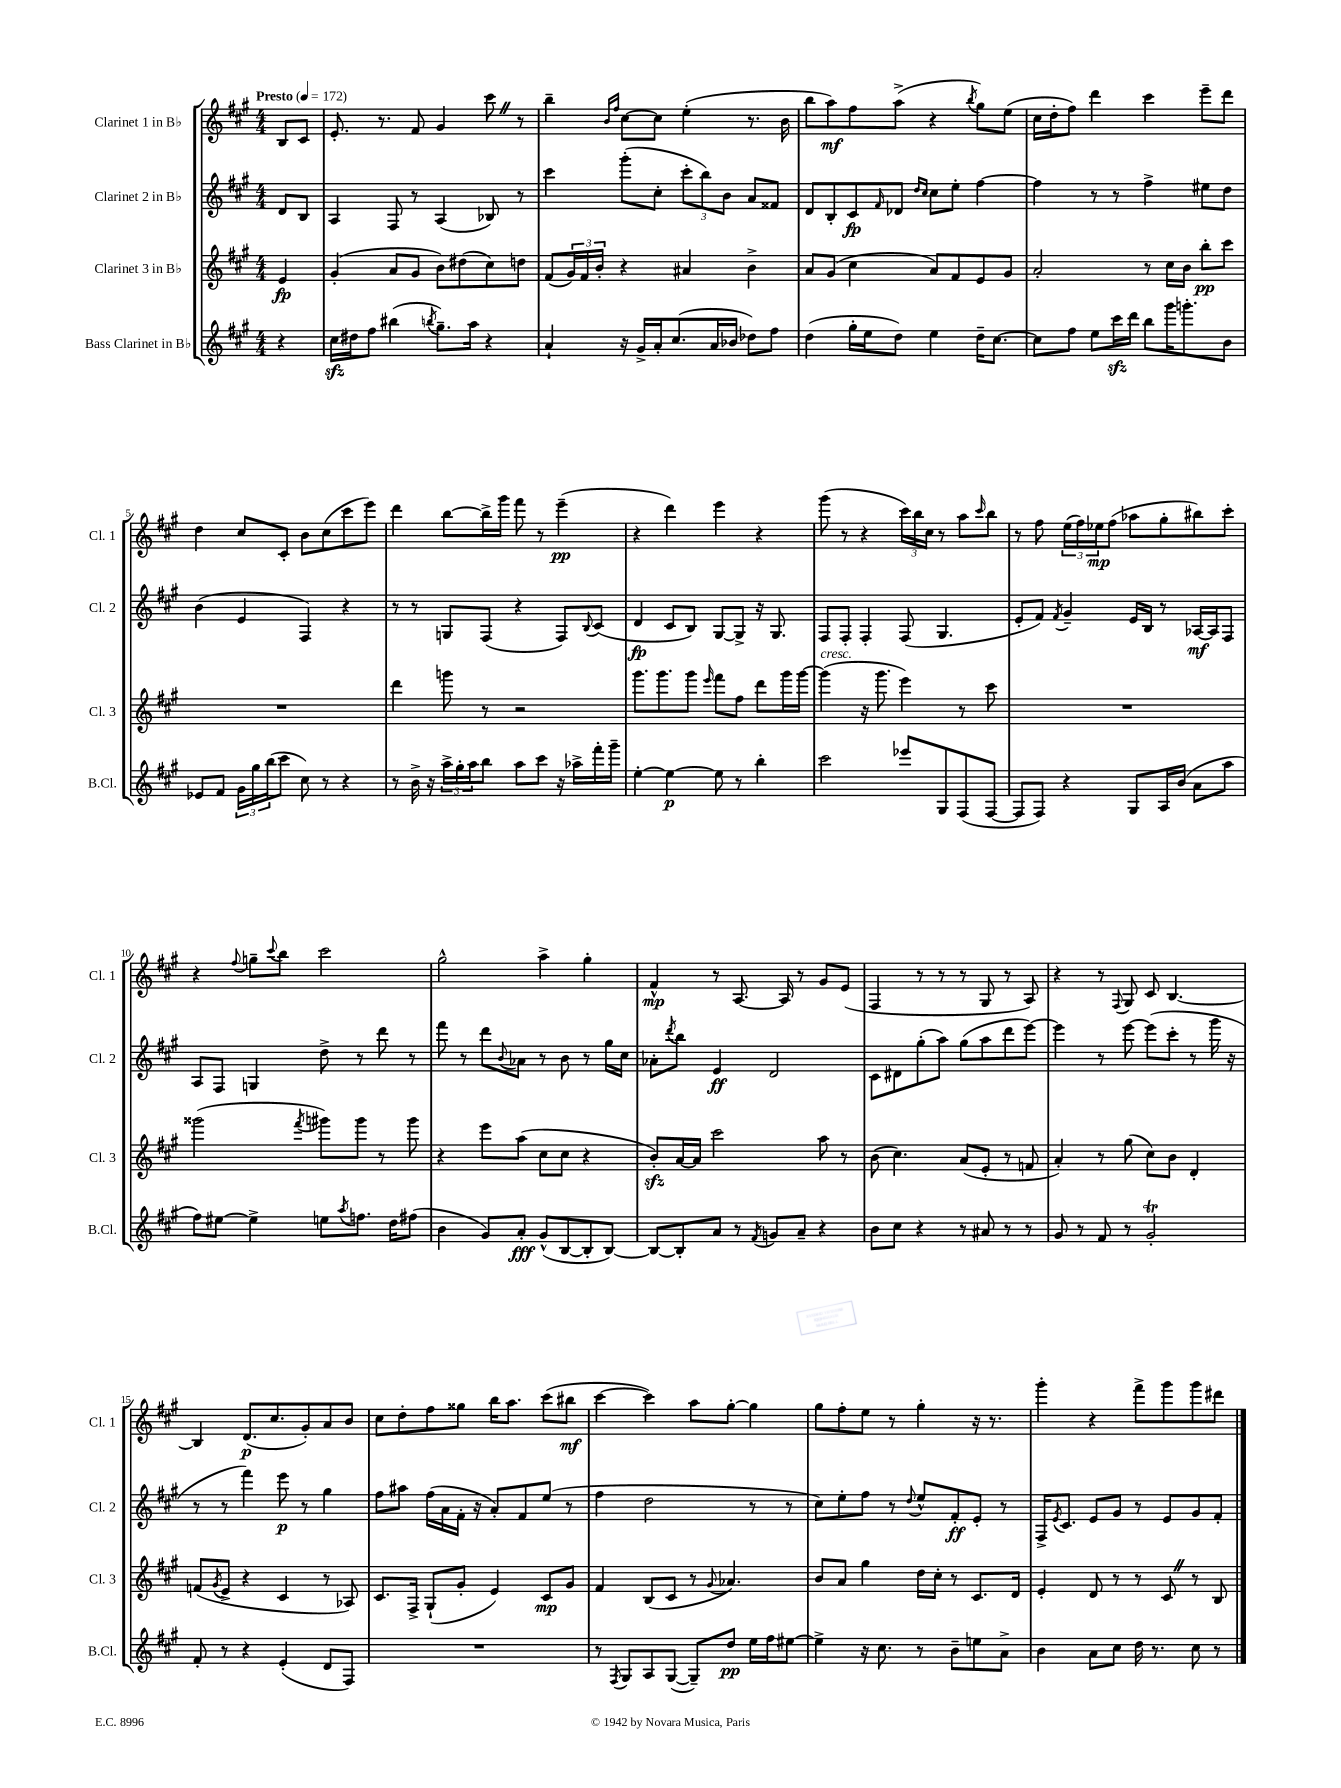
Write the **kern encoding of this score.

**kern	**dynam	**kern	**dynam	**kern	**dynam	**kern	**dynam
*part4	*part4	*part3	*part3	*part2	*part2	*part1	*part1
*staff4	*staff4	*staff3	*staff3	*staff2	*staff2	*staff1	*staff1
*I"Bass Clarinet in B♭	*	*I"Clarinet 3 in B♭	*	*I"Clarinet 2 in B♭	*	*I"Clarinet 1 in B♭	*
*I'B.Cl.	*	*I'Cl. 3	*	*I'Cl. 2	*	*I'Cl. 1	*
*clefG2	*	*clefG2	*	*clefG2	*	*clefG2	*
*k[f#c#g#]	*	*k[f#c#g#]	*	*k[f#c#g#]	*	*k[f#c#g#]	*
*M4/4	*	*M4/4	*	*M4/4	*	*M4/4	*
*MM172	*	*MM172	*	*MM172	*	*MM172	*
=	=	=	=	=	=	=	=
!	!	!	!	!	!	!LO:TX:a:B:t=Presto	!
4r	.	4e/	fp	8d/L	.	8B/L	.
.	.	.	.	8B/J	.	8c#/J	.
=1	=1	=1	=1	=1	=1	=1	=1
16cc#zz\LL	.	(4g#'/	.	4A/	.	8.e'/	.
16dd#X\J	.	.	.	.	.	.	.
8ff#\J	.	.	.	.	.	.	.
.	.	.	.	.	.	8.r	.
(4bb#X\	.	8a/L	.	8F#/	.	.	.
.	.	8g#/J	.	8r	.	8f#/	.
8qbbn/	.	.	.	.	.	.	.
8.gg#~\L)	.	8b\L)	.	(4A/	.	4g#/	.
.	.	(8dd#X\	.	.	.	.	.
16aa\Jk	.	.	.	.	.	.	.
4r	.	8cc#\)	.	8B-X/)	.	8ccc#Z\	.
.	.	8ddn\J	.	8r	.	8r	.
=2	=2	=2	=2	=2	=2	=2	=2
4a`/	.	(8f#/L	.	4ccc#\	.	4bb~\	.
.	.	24g#/L)	.	.	.	.	.
.	.	24f#/	.	.	.	.	.
.	.	24b'/JJ	.	.	.	.	.
.	.	.	.	.	.	16qqb/LL	.
.	.	.	.	.	.	16qqff#/JJ	.
16r	.	4r	.	(8ggg#'\L	.	[8cc#\L	.
16g#^/LL	.	.	.	.	.	.	.
16a'/J	.	.	.	8cc#'\J	.	8cc#\J]	.
(8.cc#/	.	.	.	.	.	.	.
.	.	4a#X/	.	12ccc#'\L	.	(4ee'\	.
.	.	.	.	12bb\)	.	.	.
16a/L	.	.	.	.	.	.	.
.	.	.	.	12b\J	.	.	.
16b-X/JJ	.	.	.	.	.	.	.
8dd-X\L)	.	4b^\	.	8a/L	.	8.r	.
8ff#\J	.	.	.	8f##X/J	.	.	.
.	.	.	.	.	.	16b\	.
=3	=3	=3	=3	=3	=3	=3	=3
(4dd\	.	8a/L	.	8d/L	.	8bb\L	.
.	.	(8g#/J	.	8B'/	.	8aa\)	mf
16gg#'\LL	.	4cc#\	.	8c#/	fp	8ff#\	.
16ee\J	.	.	.	.	.	.	.
.	.	.	.	16qqf#/	.	.	.
8dd\J)	.	.	.	8d-X/J	.	(8aa^\J	.
.	.	.	.	16qqdd/LL	.	.	.
.	.	.	.	16qqcc#/JJ	.	.	.
4ee\	.	8a/L)	.	8cc#\L	.	4r	.
.	.	8f#/	.	8ee'\J	.	.	.
.	.	.	.	.	.	8qbb/	.
16dd~\KL	.	8e/	.	[4ff#\	.	8gg#\L)	.
[8.cc#\J	.	.	.	.	.	.	.
.	.	8g#/J	.	.	.	(8ee\J	.
=4	=4	=4	=4	=4	=4	=4	=4
8cc#\L]	.	2a'/	.	4ff#\]	.	16cc#\LL	.
.	.	.	.	.	.	16dd'\J	.
8ff#\J	.	.	.	.	.	8ff#\J)	.
8ee\L	.	.	.	8r	.	4ddd\	.
16ccc#zz\L	.	.	.	8r	.	.	.
16ddd\JJ	.	.	.	.	.	.	.
8bb\L	.	8r	.	4ff#^\	.	4ccc#\	.
16ggg#\K	.	16cc#\LL	.	.	.	.	.
8.gggn'\	.	16b\JJ	.	.	.	.	.
.	.	8bb'\L	pp	8ee#X\L	.	8eee~\L	.
8b\J	.	8ccc#\J	.	8dd\J	.	8ddd\J	.
!!LO:LB:g=z
=5	=5	=5	=5	=5	=5	=5	=5
8e-X/L	.	1r	.	(4b\	.	4dd\	.
8f#/J	.	.	.	.	.	.	.
24g#\LL	.	.	.	4e/	.	8cc#/L	.
24gg#\	.	.	.	.	.	.	.
(24bb\J	.	.	.	.	.	.	.
8ccc#\J	.	.	.	.	.	8c#'/J	.
8cc#\)	.	.	.	4F#/)	.	8b\L	.
8r	.	.	.	.	.	(8cc#\	.
4r	.	.	.	4r	.	8ccc#\	.
.	.	.	.	.	.	8eee\J)	.
=6	=6	=6	=6	=6	=6	=6	=6
8r	.	4ddd\	.	8r	.	4ddd\	.
16b^\	.	.	.	8r	.	.	.
16r	.	.	.	.	.	.	.
24aa^\LL	.	8gggn\	.	8Gn/L	.	[8bb\L	.
24gg#'\	.	.	.	.	.	.	.
24aa\J	.	.	.	.	.	.	.
8bb\J	.	8r	.	(8F#/J	.	16bb^\L]	.
.	.	.	.	.	.	16ggg#\JJ	.
8aa\L	.	2r	.	4r	.	8fff#\	.
8ccc#\J	.	.	.	.	.	8r	.
16r	.	.	.	8F#/L)	.	(4eee~\	pp
16aa-X^\LL	.	.	.	.	.	.	.
.	.	.	.	8qqB/	.	.	.
16fff#'\	.	.	.	(8c#/J	.	.	.
16ggg#~\JJ	.	.	.	.	.	.	.
=7	=7	=7	=7	=7	=7	=7	=7
[4ee'\	.	8.ggg#\L	.	4d/	fp	4r	.
.	.	8.ggg#\	.	.	.	.	.
4ee\_	p	.	.	8c#/L	.	4ddd\)	.
.	.	8ggg#\J	.	8B/J)	.	.	.
.	.	16qqeee/	.	.	.	.	.
8ee\]	.	8fff#\L	.	[8G#/L	.	4eee\	.
8r	.	8ff#\J	.	8G#^/J]	.	.	.
4bb'\	.	8ddd\L	.	16r	.	4r	.
.	.	.	.	8.G#/	.	.	.
.	.	16ggg#\L	.	.	.	.	.
.	.	[16ggg#\JJ	.	.	.	.	.
=8	=8	=8	=8	=8	=8	=8	=8
!	!	!LO:TX:a:i:t=cresc.	!	!	!	!	!
2ccc#\	.	(4ggg#\]	.	8F#/L	.	(8ggg#\	.
.	.	.	.	8F#'/J	.	8r	.
.	.	16r	.	4F#'/	.	4r	.
.	.	8.ggg#\	.	.	.	.	.
8eee-X/L	.	4eee\)	.	(8F#/	.	24ccc#\LL)	.
.	.	.	.	.	.	24bb\	.
.	.	.	.	.	.	24cc#\JJ	.
8G#/	.	.	.	4.G#/	.	8r	.
(8F#/	.	8r	.	.	.	8aa\L	.
.	.	.	.	.	.	16qqccc#/	.
[8F#/J	.	8ccc#\	.	.	.	8bb\J	.
=9	=9	=9	=9	=9	=9	=9	=9
8F#/L]	.	1r	.	8e'/L	.	8r	.
8F#/J)	.	.	.	8f#/J)	.	8ff#\	.
.	.	.	.	8qf#/	.	.	.
4r	.	.	.	4g#~/	.	(24ee\LL	.
.	.	.	.	.	.	24ff#\)	.
.	.	.	.	.	.	24ee-X\J	mp
.	.	.	.	.	.	(8ff#\J	.
8G#/L	.	.	.	16e/LL	.	8aa-X\L	.
.	.	.	.	16B/JJ	.	.	.
16A/L	.	.	.	8r	.	8gg#'\	.
(16b/JJ	.	.	.	.	.	.	.
8a\L	.	.	.	[16A-X/LL	mf	8bb#X\)	.
.	.	.	.	16A-/J]	.	.	.
8aa\J	.	.	.	8F#/J	.	8ccc#'\J	.
!!LO:LB:g=z
=10	=10	=10	=10	=10	=10	=10	=10
8ff#\L)	.	(2ggg##X\	.	8A/L	.	4r	.
[8ee#X\J	.	.	.	8F#/J	.	.	.
.	.	.	.	.	.	8qqff#/	.
4ee#^\]	.	.	.	4Gn/	.	8ggn~\L	.
.	.	.	.	.	.	8qqccc#/	.
.	.	.	.	.	.	8bb\J	.
.	.	8qfff#/	.	.	.	.	.
8een\L	.	8ggg#X\L)	.	8dd^\	.	2ccc#\	.
8qaa/	.	.	.	.	.	.	.
8.ffn\J	.	8ggg#\J	.	8r	.	.	.
.	.	8r	.	8ddd\	.	.	.
16dd\KL	.	.	.	.	.	.	.
(8ff#X\J	.	8ggg#\	.	8r	.	.	.
=11	=11	=11	=11	=11	=11	=11	=11
4b\	.	4r	.	8fff#\	.	2gg#^^\	.
.	.	.	.	8r	.	.	.
8g#/L)	.	8eee\L	.	8ddd\L	.	.	.
.	.	.	.	8qqb/	.	.	.
8a'/J	fff	(8aa\J	.	8a-X\J	.	.	.
(8g#^^/L	.	8cc#\L	.	8r	.	4aa^\	.
[8B/	.	8cc#\J	.	8b\	.	.	.
8B'/]	.	4r	.	8r	.	4gg#'\	.
[8B/J)	.	.	.	16gg#\LL	.	.	.
.	.	.	.	16cc#\JJ	.	.	.
=12	=12	=12	=12	=12	=12	=12	=12
8B/L_	.	8bzz'/L)	.	8a-X'\L	.	4f#^^/	mp
.	.	.	.	8qddd/	.	.	.
8B'/]	.	[16a/L	.	8bb\J	.	.	.
.	.	16a/JJ]	.	.	.	.	.
8a/J	.	2ccc#\	.	4e/	ff	8r	.
8r	.	.	.	.	.	[8.A/	.
8qf#/	.	.	.	.	.	.	.
8gn/L	.	.	.	2d/	.	.	.
.	.	.	.	.	.	16A/]	.
8a~/J	.	.	.	.	.	8r	.
4r	.	8aa\	.	.	.	8g#/L	.
.	.	8r	.	.	.	(8e/J	.
=13	=13	=13	=13	=13	=13	=13	=13
8b\L	.	(8b\	.	8c#\L	.	4F#/	.
8cc#\J	.	4.cc#\)	.	8d#X\	.	.	.
4r	.	.	.	(8gg#'\	.	8r	.
.	.	.	.	8aa\J)	.	8r	.
8r	.	(8a/L	.	(8gg#\L	.	8r	.
8a#X/	.	8e'/J	.	8aa\	.	8G#/	.
8r	.	8r	.	8ddd\	.	8r	.
8r	.	8fn/	.	[8eee\J)	.	8A/)	.
=14	=14	=14	=14	=14	=14	=14	=14
8g#/	.	4a'/)	.	4eee\]	.	4r	.
8r	.	.	.	.	.	.	.
8f#/	.	8r	.	8r	.	8r	.
.	.	.	.	.	.	8qqF#/	.
8r	.	(8gg#\	.	[8eee\	.	8G#/	.
2g#t'/	.	8cc#\L)	.	(8eee\L]	.	8c#/	.
.	.	8b\J	.	8ccc#'\J	.	[4.B/	.
.	.	4d'/	.	8r	.	.	.
.	.	.	.	16ggg#\	.	.	.
.	.	.	.	16r	.	.	.
!!LO:LB:g=z
=15	=15	=15	=15	=15	=15	=15	=15
8f#'/	.	(8fn/L	.	8r	.	4B/]	.
.	.	8qg#/	.	.	.	.	.
8r	.	8e^/J	.	8r	.	.	.
4r	.	4r	.	4fff#\)	.	(8.d/L	p
.	.	.	.	.	.	8.cc#/	.
(4e'/	.	4c#/	.	8eee\	p	.	.
.	.	.	.	8r	.	8g#'/)	.
8d/L	.	8r	.	4gg#\	.	8a/	.
8F#/J)	.	8A-X/)	.	.	.	8b/J	.
=16	=16	=16	=16	=16	=16	=16	=16
1r	.	8.c#/L	.	8ff#\L	.	8cc#\L	.
.	.	.	.	8aa#X\J	.	8dd'\	.
.	.	16F#^/Jk	.	.	.	.	.
.	.	(8G#`/L	.	(16ff#\LL	.	8ff#\	.
.	.	.	.	16a\	.	.	.
.	.	8g#'/J	.	16f#'\JJ	.	8gg##X\J	.
.	.	.	.	16r	.	.	.
.	.	4e/)	.	8a'/L)	.	16bb\KL	.
.	.	.	.	.	.	8.aa\J	.
.	.	.	.	8f#/	.	.	.
.	.	8c#/L	mp	(8ee/J	.	(8ccc#\L	.
.	.	8g#/J	.	8r	.	8bb#X\J	mf
=17	=17	=17	=17	=17	=17	=17	=17
8r	.	4f#/	.	4ff#\	.	[4ccc#\	.
8qF#/	.	.	.	.	.	.	.
8G#/L	.	.	.	.	.	.	.
8A/	.	(8B/L	.	2dd\	.	4ccc#\])	.
([8G#/J	.	8c#/J	.	.	.	.	.
8G#~/L])	.	8r	.	.	.	8aa\L	.
.	.	8qqg#/	.	.	.	.	.
8dd/J	pp	4.a-X/)	.	.	.	[8gg#'\J	.
16ee\LL	.	.	.	8r	.	4gg#\]	.
16ff#\J	.	.	.	.	.	.	.
[8ee#X\J	.	.	.	8r	.	.	.
=18	=18	=18	=18	=18	=18	=18	=18
4ee#^\]	.	8b/L	.	8cc#\L)	.	8gg#\L	.
.	.	8a/J	.	8ee'\	.	8ff#'\	.
16r	.	4gg#\	.	8ff#\J	.	8ee\J	.
8.cc#\	.	.	.	.	.	.	.
.	.	.	.	8r	.	8r	.
.	.	.	.	8qqdd/	.	.	.
8r	.	16dd\LL	.	8ee^^/L	.	4gg#'\	.
.	.	16cc#'\JJ	.	.	.	.	.
8b~\L	.	8r	.	8f#'/	ff	.	.
8een\	.	8.c#/L	.	8e'/J	.	16r	.
.	.	.	.	.	.	8.r	.
8a^\J	.	.	.	8r	.	.	.
.	.	16d/Jk	.	.	.	.	.
=19	=19	=19	=19	=19	=19	=19	=19
4b\	.	4e'/	.	16F#^/KL	.	4ggg#'\	.
.	.	.	.	8qe/	.	.	.
.	.	.	.	8.c#/J	.	.	.
8a\L	.	8d/	.	8e/L	.	4r	.
8cc#\J	.	8r	.	8g#/J	.	.	.
16dd\	.	8r	.	8r	.	8fff#^\L	.
8.r	.	.	.	.	.	.	.
.	.	8c#Z/	.	8e/L	.	8ggg#\	.
8cc#\	.	8r	.	8g#/	.	8ggg#\	.
8r	.	8B/	.	8f#'/J	.	8ddd#X\J	.
==	==	==	==	==	==	==	==
*-	*-	*-	*-	*-	*-	*-	*-
